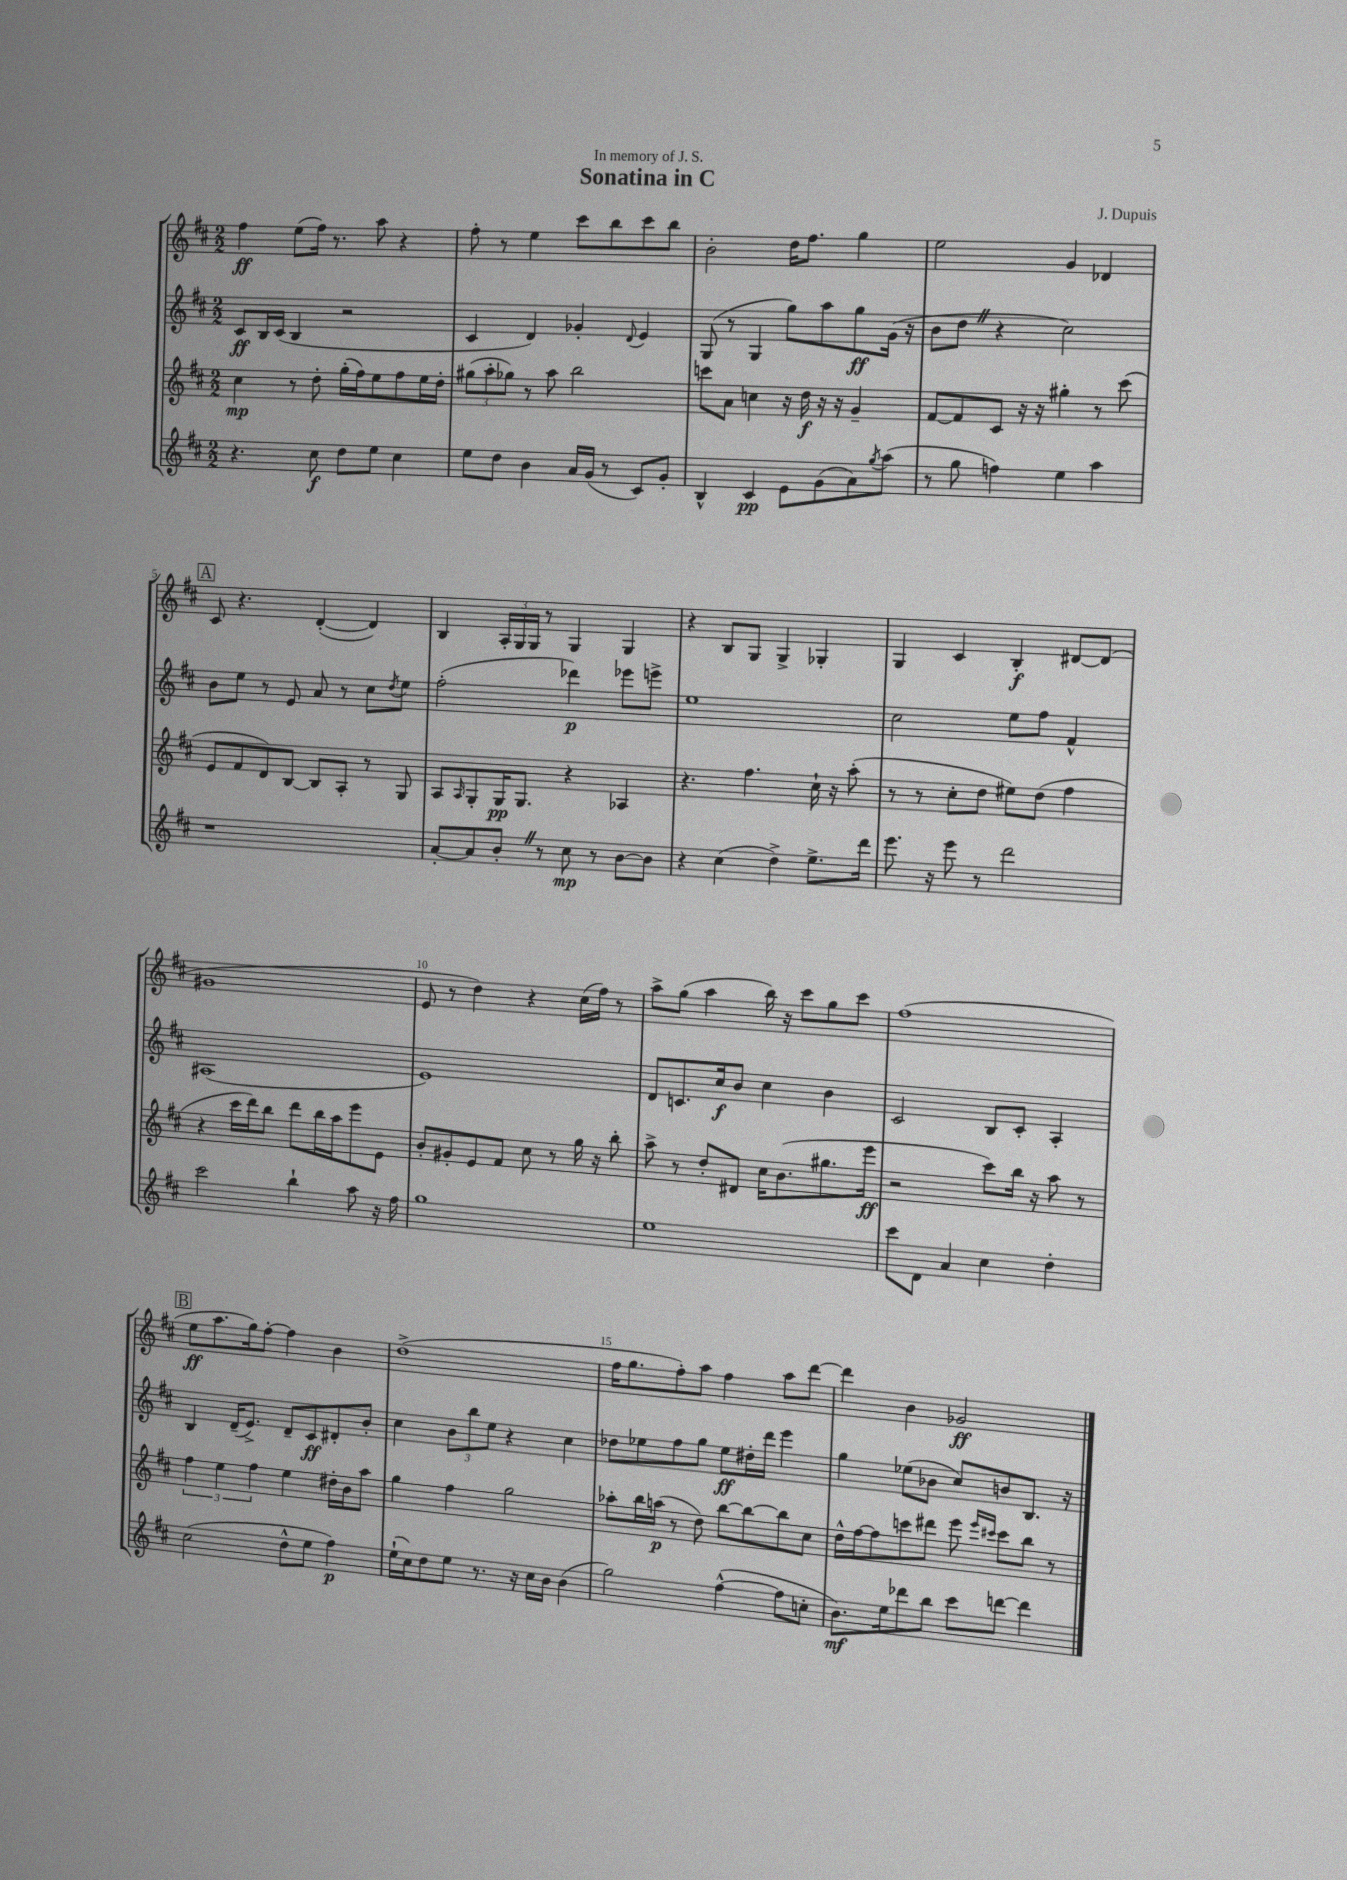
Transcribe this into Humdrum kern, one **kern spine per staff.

**kern	**kern	**kern	**kern
*staff4	*staff3	*staff2	*staff1
*clefG2	*clefG2	*clefG2	*clefG2
*k[f#c#]	*k[f#c#]	*k[f#c#]	*k[f#c#]
*M2/2	*M2/2	*M2/2	*M2/2
4.r	4cc#	8c#	4ff#
.	.	16B	.
.	.	(16c#	.
.	8r	4B	(8ee
8cc#	8dd'	.	16ff#)
.	.	.	8.r
8dd	(16gg'	2r	.
.	16ff#)	.	.
8ee	8ee	.	8aa
4cc#	8ff#	.	4r
.	16ee	.	.
.	16dd'	.	.
=	=	=	=
8ee	(12gg#	4c#	8ff#'
.	12aa'	.	.
8dd	.	.	8r
.	12gg-)	.	.
4b	8r	4d)	4ee
.	8aa	.	.
16a	2bb	4g-'	8ccc#
(16g	.	.	.
8r	.	.	8bb
.	.	8qqd	.
8c#)	.	4e	8ccc#
8g'	.	.	8bb
=	=	=	=
4B^^	8ccc	(8G	2b'
.	8a	8r	.
4c#	4cc	4G	.
8e	16r	8gg)	16dd
.	16dd	.	8.ff#
(8g	16r	8aa	.
.	16r	.	.
8a)	4g~	8gg	4gg
8qgg	.	.	.
(8aa	.	(16g	.
.	.	16r	.
=	=	=	=
8r	[8f#	8b	2ee
8gg	8f#]	8dd	.
4ff)	8c#	4r	.
.	16r	.	.
.	16r	.	.
4ee	4gg#'	2cc#)	4g
4aa	8r	.	4d-
.	(8ccc#	.	.
=	=	=	=
1r	8e	8b	8c#
.	8f#	8ee	4.r
.	8d)	8r	.
.	[8B	8e	.
.	8B]	8a	([4d'
.	8A'	8r	.
.	8r	8cc#	4d])
.	.	8qdd	.
.	8G	8ee	.
=	=	=	=
[8a'	8A	(2ff#'	4B
.	16qqA	.	.
8a]	8G'	.	.
8b'	16G	.	24A'
.	.	.	24G
.	8.G	.	.
.	.	.	24G
8r	.	.	8r
8cc#	4r	4ddd-)	4G
8r	.	.	.
[8b	4A-	8eee-	4G
8b]	.	8eee^	.
=	=	=	=
4r	4.r	1ee	4r
(4cc#	.	.	8B
.	4.ff#	.	8G
4dd^)	.	.	4G^
8.ee^	16cc#`	.	4G-'
.	16r	.	.
.	(8aa'	.	.
16ddd	.	.	.
=	=	=	=
8.eee	8r	2cc#	4G
.	8r	.	.
16r	.	.	.
8eee	8cc#'	.	4c#
8r	8dd	.	.
2ddd	8ee#)	8ee	4B'
.	(8dd	8ff#	.
.	4ff#	4f#^^	[8d#
.	.	.	(8d#]
=	=	=	=
2ccc#	4r	(1A#	1g#
.	16ccc#	.	.
.	16ddd)	.	.
.	8bb	.	.
4bb`	8ddd	.	.
.	16bb	.	.
.	16aa	.	.
8aa	8eee	.	.
16r	8e	.	.
16ff#	.	.	.
=	=	=	=
1gg	8b'	1e)	8e
.	8g#'	.	8r
.	8e	.	4dd)
.	8f#	.	.
.	8cc#	.	4r
.	8r	.	.
.	16gg	.	(16cc#
.	16r	.	16ff#)
.	8bb'	.	8r
=	=	=	=
1ee	8aa^	8d	8aa^
.	8r	8.c	(8gg
.	8dd'	.	4aa
.	.	16cc#	.
.	8d#	8b	.
.	16cc#	4cc#	16bb)
.	(8.b	.	16r
.	.	.	8ccc#
.	8.gg#	4b	8gg
.	.	.	8ccc#
.	16eee	.	.
=	=	=	=
8ccc#	2r	2c#	(1ff#
8d	.	.	.
4a	.	.	.
4cc#	8ccc#)	8B	.
.	16bb	8c#'	.
.	16r	.	.
4dd'	8aa	4A'	.
.	8r	.	.
=	=	=	=
(2cc#	6ff#	4B	8ee
.	.	.	8.aa
.	6ee	.	.
.	.	(16d~	.
.	.	8.e^)	16gg)
.	6ff#	.	.
.	.	.	[8ff#'
8dd^^	4ee	8d~	4ff#]
8ee	.	8c#	.
4ff#)	16dd#'	8d#'	4b
.	16b	.	.
.	8aa	8b'	.
=	=	=	=
(16ee`	4gg	4cc#	(1dd^
16cc#)	.	.	.
8dd	.	.	.
8ee	4ff#	12b	.
.	.	12bb	.
8.r	.	.	.
.	.	12ee	.
.	2gg	4r	.
16r	.	.	.
16cc#	.	.	.
16b	.	.	.
(4b	.	4cc#	.
=	=	=	=
2gg)	8aa-'	8dd-	16ff#
.	.	.	8.gg
.	16bb	8ee-	.
.	(16aa	.	.
.	8r	8ff#	8ff#')
.	8dd)	8gg	8aa
([4ff#^^	[8bb	8ee-	4ff#
.	8bb_	16dd#'	.
.	.	16ddd	.
8ff#]	8bb]	4eee	8aa
8cc'	8cc#	.	[8ddd
=	=	=	=
8.b)	16dd^^	4gg	4ddd]
.	[16ff#	.	.
.	8ff#]	.	.
16ee	.	.	.
8ddd-	8ccc	(8ee-	4b
8bb	8ddd#	8b-	.
8ccc#	8eee	8cc#)	2g-
.	16qqeee	.	.
.	16qqccc#	.	.
[8ddd	8ccc#	8b	.
4ddd]	8bb	8.B	.
.	8r	.	.
.	.	16r	.
==	==	==	==
*-	*-	*-	*-
